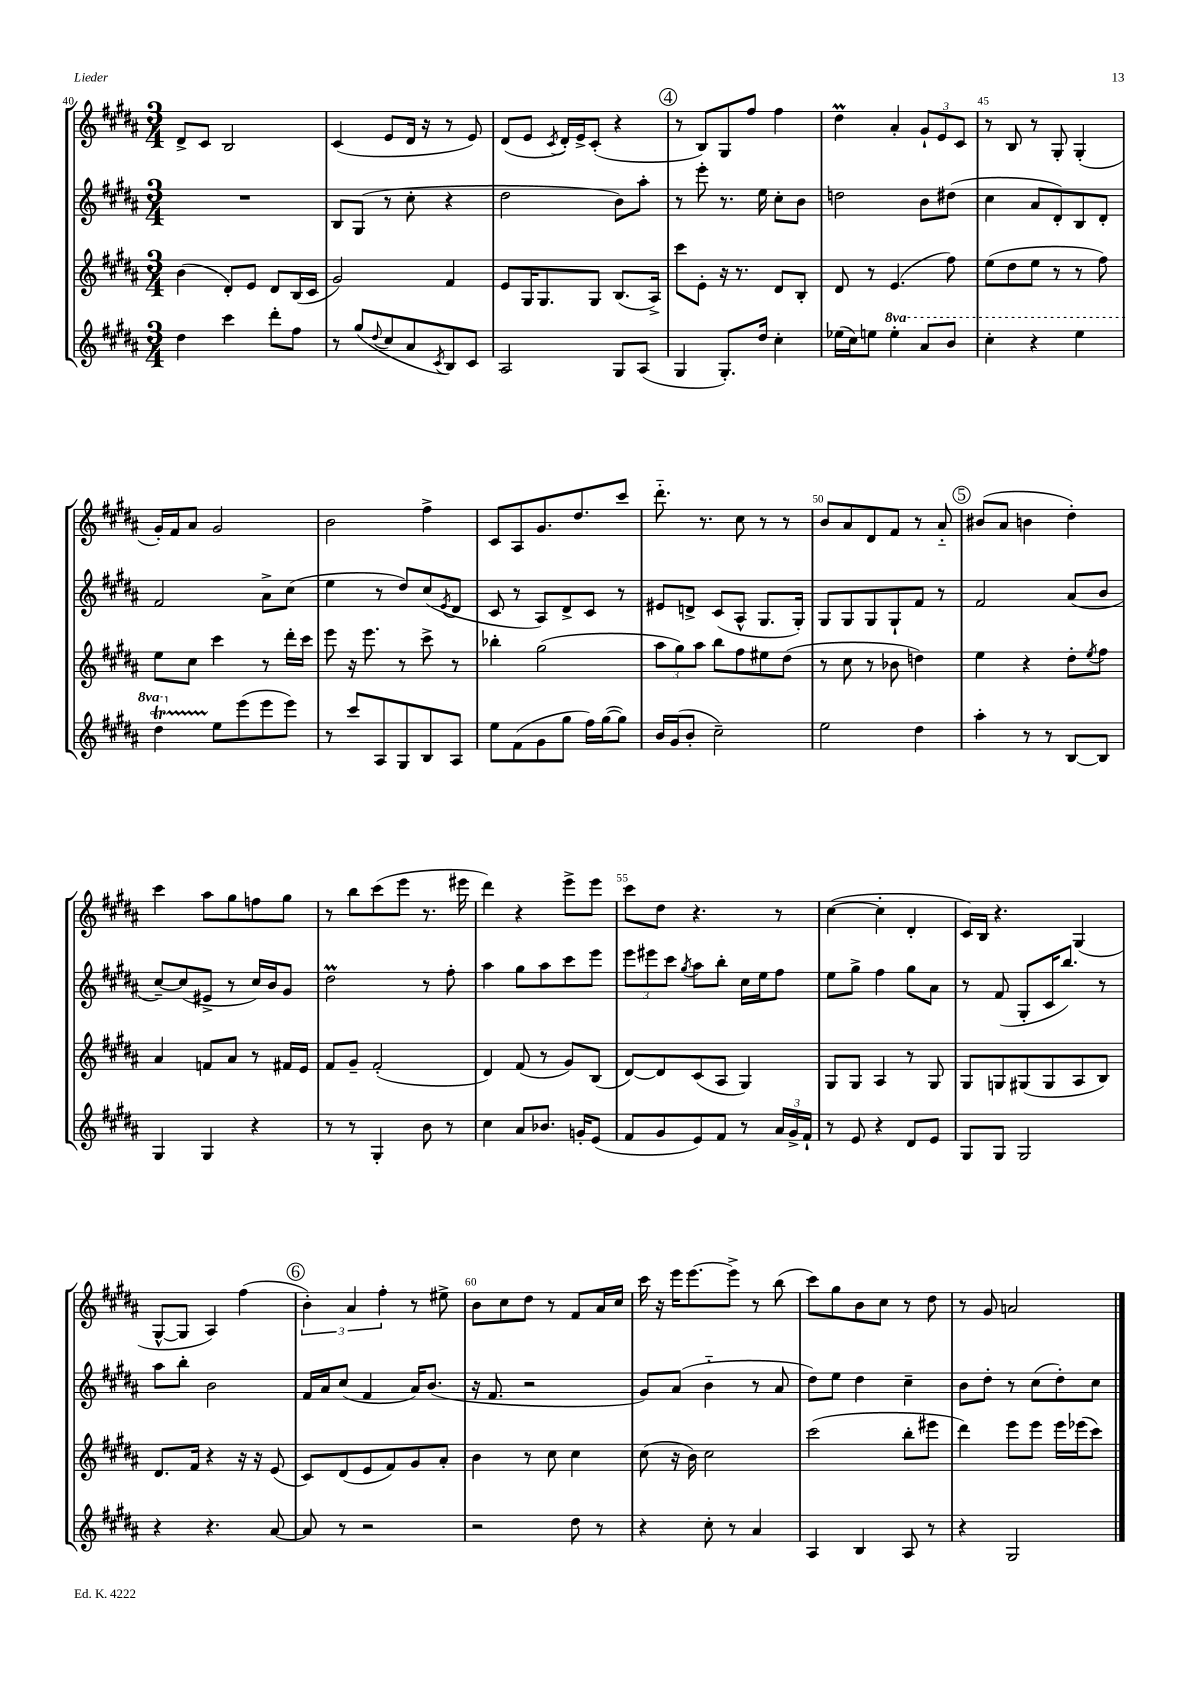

**kern	**kern	**kern	**kern
*staff4	*staff3	*staff2	*staff1
*clefG2	*clefG2	*clefG2	*clefG2
*k[f#c#g#d#a#]	*k[f#c#g#d#a#]	*k[f#c#g#d#a#]	*k[f#c#g#d#a#]
*M3/4	*M3/4	*M3/4	*M3/4
4dd#	(4b	2.r	8d#^
.	.	.	8c#
4ccc#	8d#')	.	2B
.	8e	.	.
8ddd#'	8d#	.	.
8ff#	(16B	.	.
.	16c#	.	.
=	=	=	=
8r	2g#)	8B	(4c#
(8gg#	.	(8G#	.
8qqdd#	.	.	.
8cc#	.	8r	8e
8a#	.	8cc#'	16d#
.	.	.	16r
8qc#	.	.	.
8B)	4f#	4r	8r
8c#	.	.	8e)
=	=	=	=
2A#	8e	2dd#	(8d#
.	16G#	.	8e
.	8.G#	.	.
.	.	.	8qc#
.	.	.	16d#')
.	.	.	16e^
.	8G#	.	(8c#'
8G#	(8.B	8b)	4r
(8A#	.	8aa#'	.
.	16A#^)	.	.
=	=	=	=
4G#	8ccc#	8r	8r
.	8e'	8eee'	8B)
8.G#')	16r	8.r	8G#
.	8.r	.	.
.	.	.	8ff#
16dd#	.	16ee	.
4cc#'	8d#	8cc#'	4ff#
.	8B'	8b	.
=	=	=	=
(16ee-	8d#	2dd	4dd#
16cc#)	.	.	.
8ee	8r	.	.
4eee'	(4.e	.	4a#'
8aa#	.	8b	12g#`
.	.	.	12e
8bb	8ff#)	(8dd#	.
.	.	.	12c#
=	=	=	=
4ccc#'	(8ee	4cc#	8r
.	8dd#	.	8B
4r	8ee	8a#	8r
.	8r	8d#')	8G#'
4eee	8r	8B	(4G#'
.	8ff#)	8d#'	.
=	=	=	=
4ddd#	8ee	2f#	16g#')
.	.	.	16f#
.	8cc#	.	8a#
8ee	4ccc#	.	2g#
(8eee	.	.	.
8eee	8r	8a#^	.
8eee)	16ddd#'	(8cc#	.
.	16ccc#	.	.
=	=	=	=
8r	8eee	4ee	2b
8ccc#	16r	.	.
.	8.eee	.	.
8A#	.	8r	.
8G#	8r	8dd#)	.
8B	8ccc#^	(8cc#	4ff#^
.	.	8qe	.
8A#	8r	8d#	.
=	=	=	=
8ee	4bb-'	8c#	8c#
(8f#	.	8r	8A#
8g#	(2gg#	8A#)	8.g#
8gg#	.	8d#^	.
.	.	.	8.dd#
16ff#)	.	8c#	.
([16gg#	.	.	.
8gg#])	.	8r	8ccc#
=	=	=	=
16b	12aa#	8e#	8.ddd#'~
(16g#	.	.	.
.	12gg#)	.	.
8b'	.	8d^	.
.	12aa#	.	.
.	.	.	8.r
2cc#~)	8bb	(8c#	.
.	8ff#	8A#^^	8cc#
.	8ee#	8.G#	8r
.	(8dd#	.	8r
.	.	16G#')	.
=	=	=	=
2ee	8r	8G#	8b
.	8cc#	8G#	8a#
.	8r	8G#	8d#
.	8b-	8G#`	8f#
4dd#	4dd)	8f#	8r
.	.	8r	8a#'~
=	=	=	=
4aa#'	4ee	2f#	(8b#
.	.	.	8a#
8r	4r	.	4b
8r	.	.	.
[8B	8dd#'	(8a#	4dd#')
.	8qee	.	.
8B]	8ff#	8b	.
=	=	=	=
4G#	4a#	[8cc#~)	4ccc#
.	.	(8cc#]	.
4G#	8f	8e#^	8aa#
.	8a#	8r	8gg#
4r	8r	16cc#)	8ff
.	.	16b	.
.	16f#	8g#	8gg#
.	16e	.	.
=	=	=	=
8r	8f#	2dd#	8r
8r	8g#~	.	8bb
4G#'	(2f#'	.	(8ccc#
.	.	.	8eee
8b	.	8r	8.r
8r	.	8ff#'	.
.	.	.	16eee#
=	=	=	=
4cc#	4d#)	4aa#	4ddd#)
8a#	(8f#	8gg#	4r
8.b-	8r	8aa#	.
.	8g#)	8ccc#	8eee^
16g'	.	.	.
(8e	(8B	8eee	8eee
=	=	=	=
8f#	[8d#)	12eee	8ccc#
.	.	12eee#	.
8g#	8d#]	.	8dd#
.	.	12ccc#	.
.	.	8qgg#	.
8e)	(8c#	8aa#	4.r
8f#	8A#	8bb'	.
8r	4G#)	16cc#	.
.	.	16ee	.
24a#	.	8ff#	8r
24g#^	.	.	.
24f#`	.	.	.
=	=	=	=
8r	8G#	8ee	([4cc#
8e	8G#	8gg#^	.
4r	4A#	4ff#	4cc#']
8d#	8r	8gg#	4d#'
8e	8G#	8a#	.
=	=	=	=
8G#	8G#	8r	16c#)
.	.	.	16B
8G#	8G	(8f#	4.r
2G#	(8G#	8G#'	.
.	8G#	16c#	.
.	.	8.bb)	.
.	8A#	.	(4G#
.	8B)	8r	.
=	=	=	=
4r	8.d#	8aa#	[8G#^^
.	.	8bb'	8G#]
.	16f#	.	.
4.r	4r	2b	4A#)
.	16r	.	(4ff#
.	16r	.	.
[8a#	(8e	.	.
=	=	=	=
8a#]	8c#)	16f#	6b')
.	.	16a#	.
8r	(8d#	(8cc#	.
.	.	.	6a#
2r	8e	4f#	.
.	.	.	6ff#'
.	8f#)	.	.
.	8g#	16a#)	8r
.	.	(8.b	.
.	8a#'	.	8ee#^
=	=	=	=
2r	4b	16r	8b
.	.	8.f#	.
.	.	.	8cc#
.	8r	2r	8dd#
.	8cc#	.	8r
8dd#	4cc#	.	8f#
8r	.	.	16a#
.	.	.	16cc#
=	=	=	=
4r	(8cc#	8g#)	16ccc#
.	.	.	16r
.	16r	(8a#	16eee
.	16b)	.	[8.eee
8cc#'	2cc#	4b'~	.
8r	.	.	8eee^]
4a#	.	8r	8r
.	.	8a#	(8bb
=	=	=	=
4A#	(2ccc#	8dd#)	8ccc#)
.	.	8ee	8gg#
4B	.	4dd#	8b
.	.	.	8cc#
8A#	8bb'	4cc#~	8r
8r	8eee#	.	8dd#
=	=	=	=
4r	4ddd#)	8b	8r
.	.	8dd#'	8g#
2G#	8eee	8r	2a
.	8eee	(8cc#	.
.	16eee	8dd#')	.
.	(16eee-	.	.
.	8ccc#)	8cc#	.
==	==	==	==
*-	*-	*-	*-
